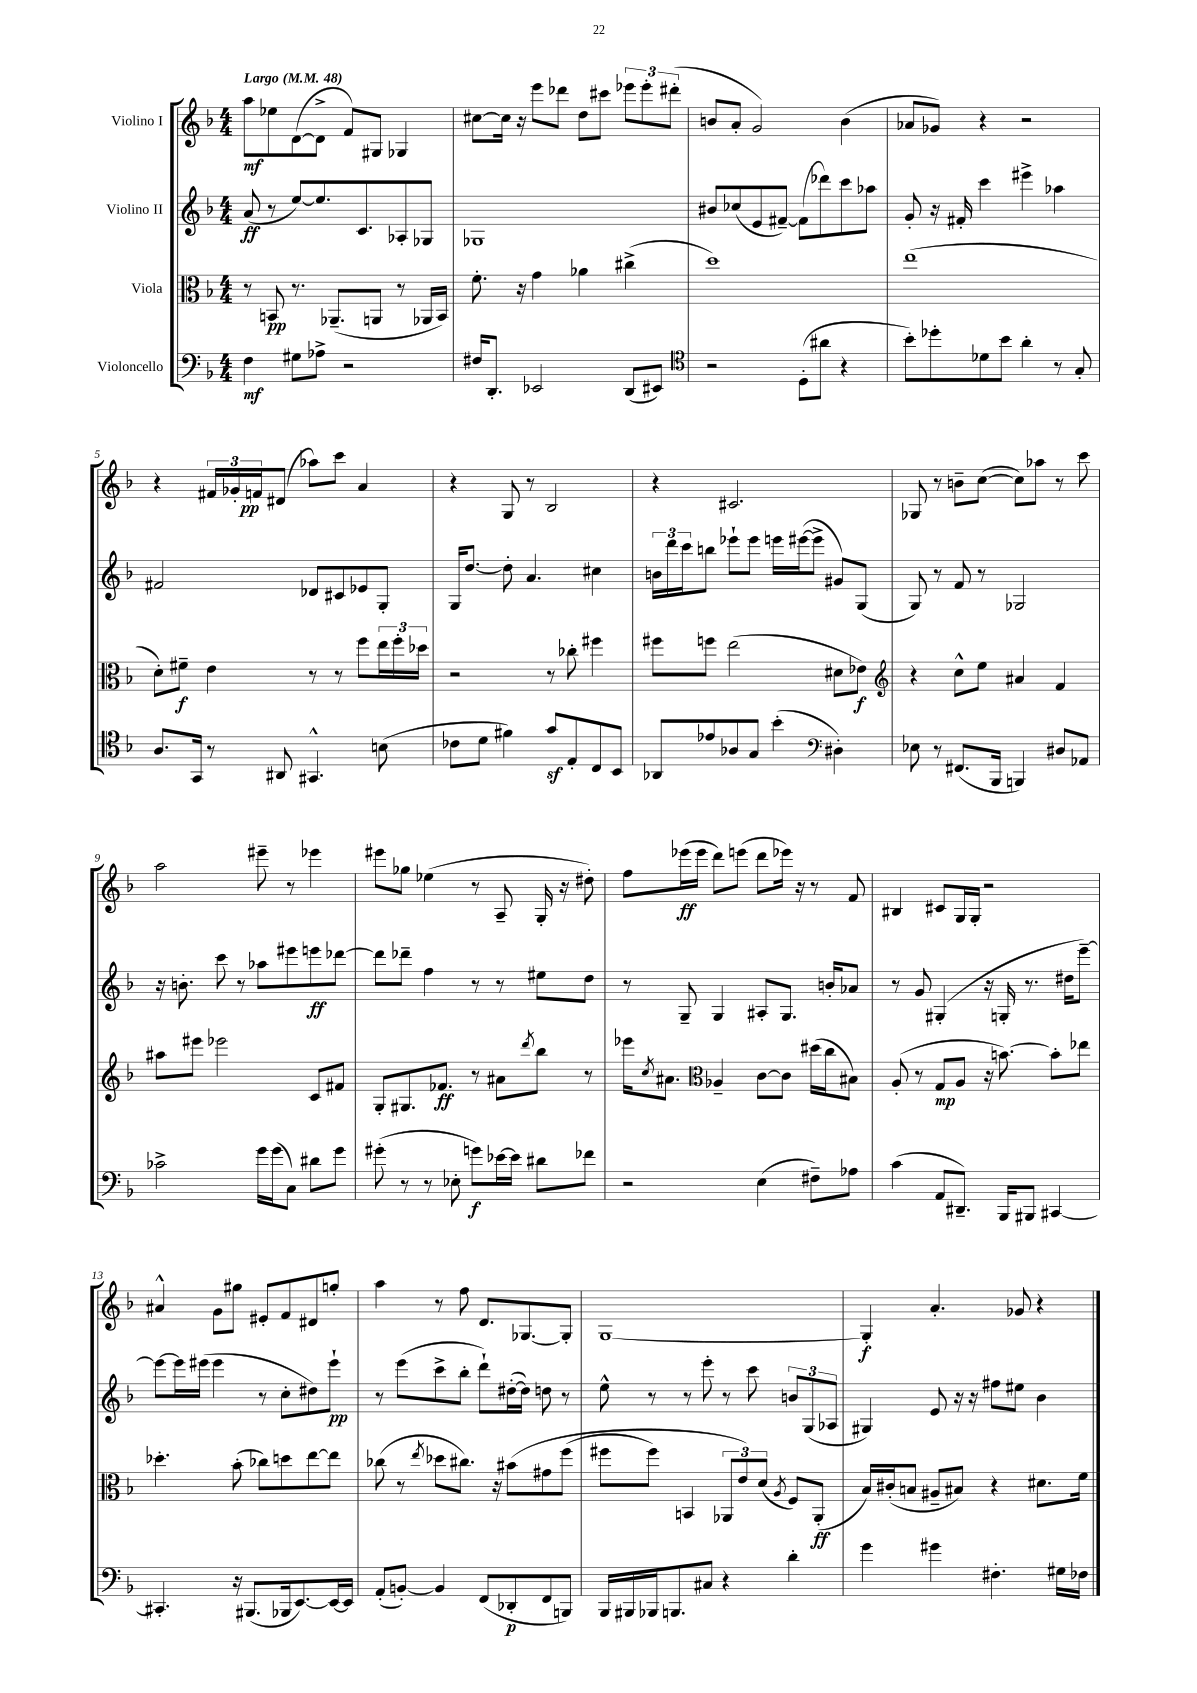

**kern	**kern	**kern	**kern
*staff4	*staff3	*staff2	*staff1
*clefF4	*clefC3	*clefG2	*clefG2
*k[b-]	*k[b-]	*k[b-]	*k[b-]
*M4/4	*M4/4	*M4/4	*M4/4
*MM48	*MM48	*MM48	*MM48
4F\	8r	(8a/	8aa\L
.	8BB/	8r	8ee-\
8G#\L	8.r	[8ee/L)	([8d\
8A-^\J	.	8.ee/]	8d^\]J
.	(8.AA-~/L	.	.
2r	.	.	8f/L)
.	.	8.c/	.
.	8AA/J	.	8G#/J
.	8r	8A-'/	4G-/
.	16AA-/LL	8G-/J	.
.	16BB/JJ)	.	.
=	=	=	=
16F#/LK	8.f'\	1G-	[8cc#\L
8.DD'/J	.	.	.
.	.	.	16cc#\]Jk
.	16r	.	16r
2EE-/	4g\	.	8eee\L
.	.	.	8ddd-\J
.	4a-\	.	8dd\L
.	.	.	8ccc#\J
(8DD/L	(4cc#^\	.	12eee-\L
.	.	.	12eee-'\
8EE#/J)	.	.	.
.	.	.	(12ddd#'\J
=	=	=	=
*clefC4	*	*	*
2r	1dd)	8b#/L	8b/L
.	.	(8cc-/	8a'/J
.	.	8e/	2g/)
.	.	[8f#~/J)	.
(8D'\L	.	(8f#\]L	.
8a#\J	.	8ddd-\)	.
4r	.	8ccc\	(4b\
.	.	8aa-\J	.
=	=	=	=
8b-'\L)	(1ee	8g'/	8a-/L
8dd-'\	.	16r	8g-/J)
.	.	16f#'/	.
8d-\	.	4ccc\	4r
8b-\J	.	.	.
4a'\	.	4eee#^\	2r
8r	.	4aa-\	.
8G'/	.	.	.
=	=	=	=
8.A/L	8d'\L)	2f#/	4r
.	8f#~\J	.	.
16GG/Jk	.	.	.
8r	4e\	.	24f#/LL
.	.	.	24g-'/
.	.	.	24f/J
8AA#/	.	.	(8d#/J
4.GG#^^/	8r	8d-/L	8aa-\L)
.	8r	8c#/	8ccc\J
.	8ff\L	8e-/	4a/
(8B\	24ee\L	8G'/J	.
.	24ff'\	.	.
.	24dd-\JJ	.	.
=	=	=	=
8c-\L	2r	16G/LK	4r
.	.	[8.dd/J	.
8d\J	.	.	.
4f#\)	.	8dd'\]	8G/
.	.	4.a/	8r
8g/L	8r	.	2B-/
8E'/	8cc-'\	.	.
8C/	4ff#\	4cc#\	.
8BB-/J	.	.	.
=	=	=	=
8AA-/L	8ff#\L	24b\LL	4r
.	.	24ddd\	.
.	.	24ccc\J	.
8e-/	8ff\J	8bb\J	.
8A-/	(2ee\	8eee-`\L	2.c#/
8G/J	.	8eee-\J	.
(4b-'\	.	16eee\LL	.
.	.	([16eee#\J	.
.	.	8eee#^\]J	.
*clefF4	*	*	*
4D#'\)	8d#\L	8g#/L)	.
.	8e-\J)	(8G/J	.
=	=	=	=
*	*clefG2	*	*
8E-\	4r	8G/)	8G-/
8r	.	8r	8r
(8.FF#/L	8cc^^\L	8f/	8b~\L
.	8ee\J	8r	([8cc\J
16BBB-/Jk	.	.	.
4BBB/)	4a#/	2G-/	8cc\]L)
.	.	.	8aa-\J
8D#/L	4f/	.	8r
8AA-/J	.	.	8ccc\
=	=	=	=
2c-^\	8aa#\L	16r	2aa\
.	.	8.b'\	.
.	8eee#\J	.	.
.	2eee-\	8ccc\	.
.	.	8r	.
16g\LL	.	8aa-\L	8eee#~\
(16g\J	.	.	.
8C\J)	.	8eee#\	8r
8d#\L	8c/L	8eee\	4eee-\
8g\J	8f#/J	[8ddd-\J	.
=	=	=	=
(8g#'\	8G'/L	8ddd-\]L	8eee#\L
8r	8.G#/	8ddd-~\J	8gg-\J
8r	.	4ff\	(4ee-\
.	8.f-/J	.	.
8E-'\	.	.	.
8g\L)	8r	8r	8r
[16e-\L	8a#\L	8r	8A~/
16e-\]JJ	.	.	.
.	8qddd/	.	.
8d#\L	8bb-\J	8ee#\L	16G'/
.	.	.	16r
8f-\J	8r	8dd\J	8dd#'\)
=	=	=	=
2r	16eee-\LK	8r	8ff\L
.	8qcc/	.	.
.	8.a#\J	.	.
.	.	8G~/	(16eee-\L
.	.	.	16eee-\JJ
*	*clefC3	*	*
.	4A-~/	4G/	8ddd\L)
.	.	.	(8eee\J
(4E\	[8c\L	8A#'/L	8ddd\L
.	8c\]J	8.G/J	16eee-\Jk)
.	.	.	16r
8F#~\L)	(16dd#\LL	.	8r
.	16cc\J	16b'/LK	.
8A-\J	8B#\J)	8a-/J	8f/
=	=	=	=
(4c\	(8A'/	8r	4B#/
.	8r	8g/	.
8AA/L	8G/L	(4G#'/	8c#/L
8.DD#~/J)	8A/J	.	16G/L
.	.	.	16G'/JJ
.	16r	16r	2r
16BBB-/LK	[8.b\)	16G'/	.
8BBB#/J	.	8.r	.
[4CC#/	8b'\]L	.	.
.	.	16dd#\LK	.
.	8ee-\J	[8eee~\J)	.
=	=	=	=
4.CC#'/]	4.dd-'\	8eee\_L	4a#^^/
.	.	16eee\]L	.
.	.	(16eee#\JJ	.
.	.	4eee#\	8g\L
16r	(8b-'\	.	8gg#\J
(8.BBB#/L	.	.	.
.	8cc-\L)	8r	8e#'/L
16BBB-/k	8dd\	8cc'\L	8f/
[8.EE/)	.	.	.
.	[8ee\	8dd#\)	8d#/
16EE/_L	8ee\]J	8eee#`\J	8gg'/J
16EE/]JJ	.	.	.
=	=	=	=
(8AA'/L	(8cc-\	8r	4aa\
[8BB'/J)	8r	(8eee\L	.
.	8qee/	.	.
4BB/]	8dd-\L	8ccc^\	8r
.	8.cc#\J)	8bb-'\J	8ff\
(8FF/L	.	8ddd`\L)	8.d/L
.	16r	.	.
8DD-'/	&(8b#\L	([16dd#'\L	.
.	.	16dd#\]JJ)	[8.G-/
8FF/	8g#\	8dd\	.
8BBB/J)	(8ff\J	8r	8G-'/]J
=	=	=	=
16BBB-/LL	8ff#\L	8ee^^\	[1G
16BBB#/	.	.	.
16BBB-/J	8ff#\J)	8r	.
8.BBB/	.	.	.
.	4BB/	8r	.
8C#/J	.	8eee'\	.
4r	12AA-/L	8r	.
.	12e/&)	.	.
.	.	8ccc\	.
.	(12d/J	.	.
.	8qA/	.	.
4d'\	8F/L)	12b/L	.
.	.	(12G/	.
.	(8AA-'/J	.	.
.	.	12A-/J	.
=	=	=	=
4g\	16B-/LL)	4G#/)	4G'/]
.	(16c#'/J	.	.
.	8B/J	.	.
4g#\	8A#~/L	8e/	4.a'/
.	8B#/J)	16r	.
.	.	16r	.
4.F#'\	4r	8ff#\L	.
.	.	8ee#\J	8g-/
.	8.d#\L	4b-\	4r
16G#\LL	.	.	.
16F-\JJ	16f\Jk	.	.
==	==	==	==
*-	*-	*-	*-
